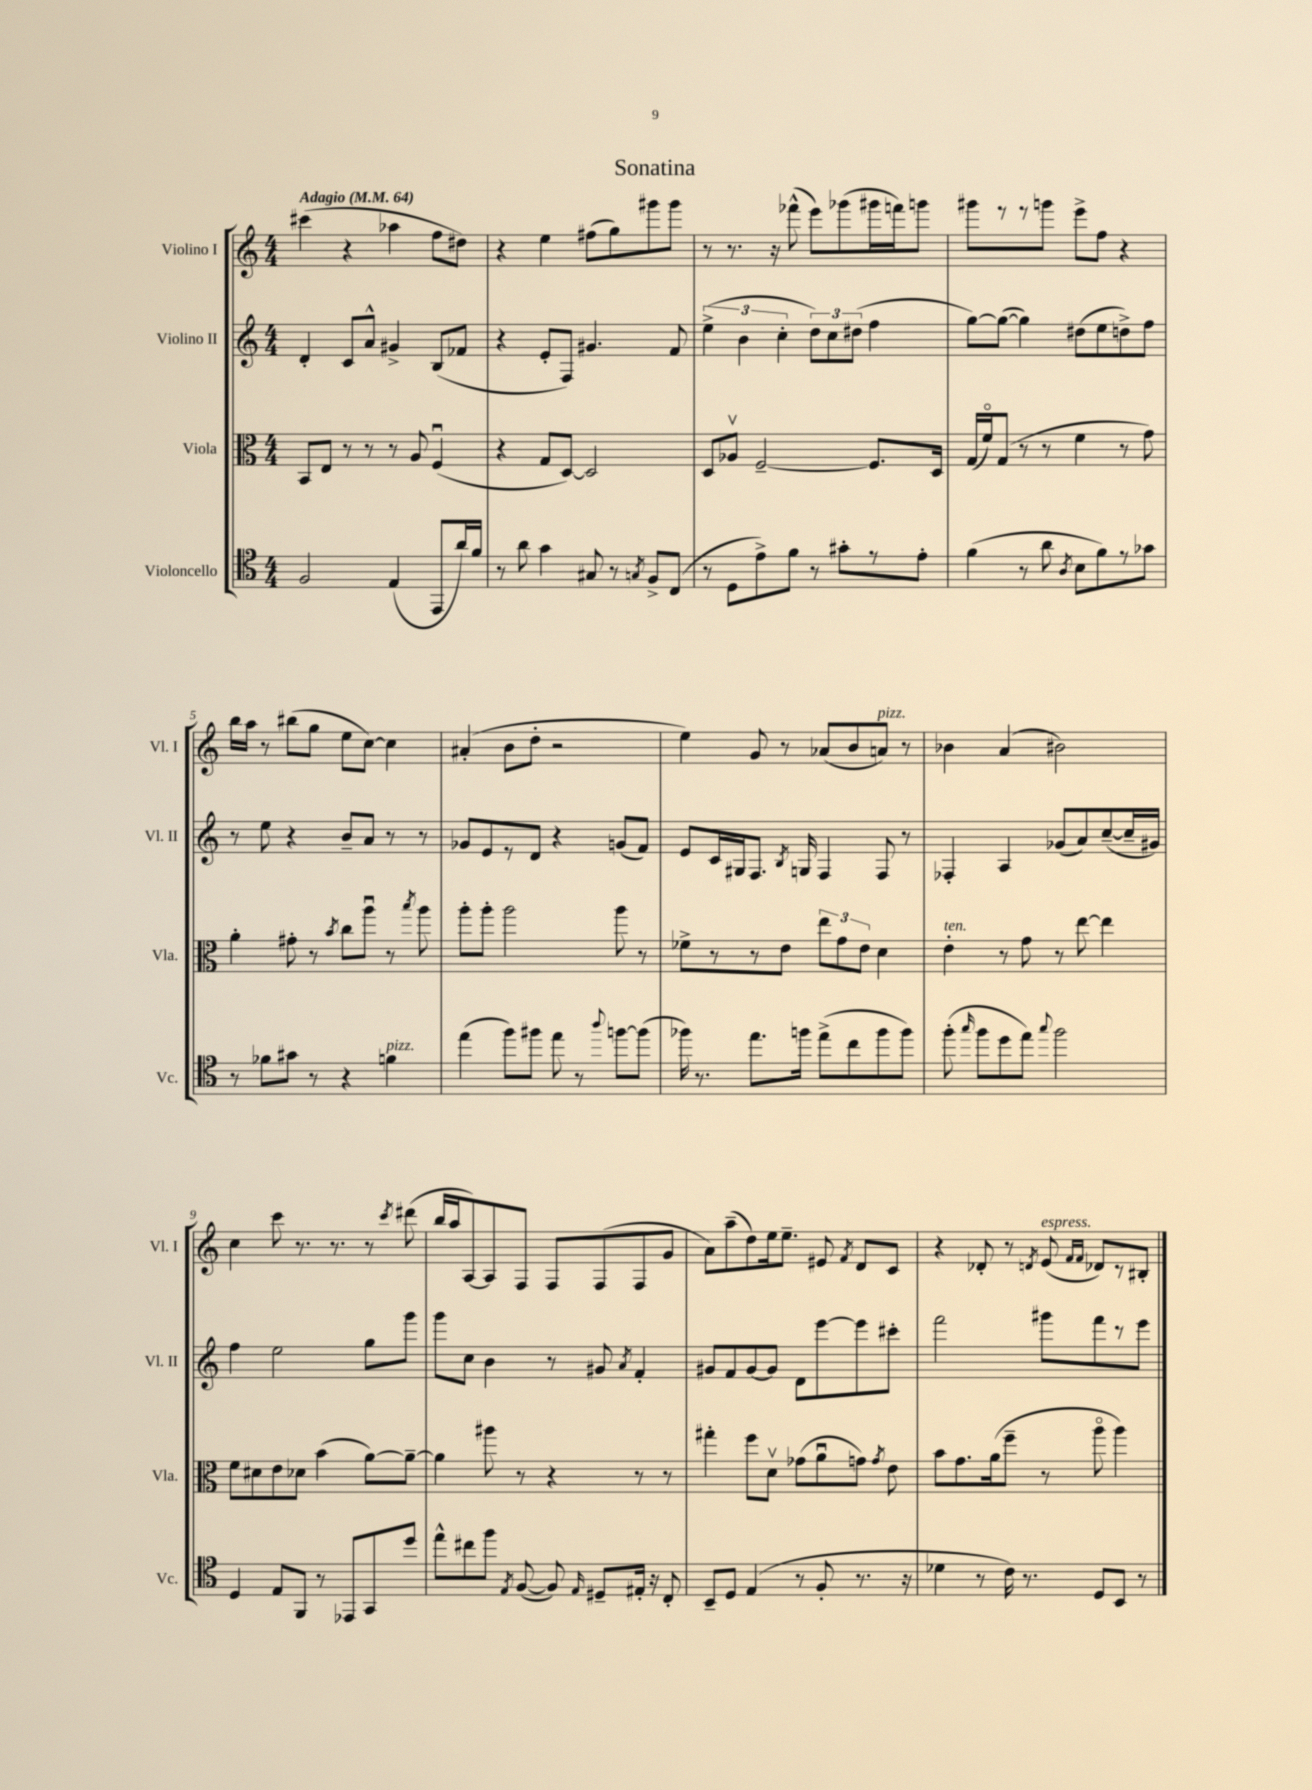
\header { title = "Sonatina" }
<<
\new StaffGroup <<
\new Staff = "s0" \with { instrumentName = "Violino I" shortInstrumentName = "Vl. I" } {
    \clef treble \key c \major \numericTimeSignature \time 4/4 \tempo "Adagio" 4 = 64
    \autoBeamOff cis'''4( r4 aes''4 f''8[ dis''8]) |
    r4 e''4 fis''8[( g''8) gis'''8 gis'''8] |
    r8 r8. r16 fes'''8-^( e'''8[) ges'''8( gis'''16 f'''16) g'''8] |
    gis'''8[ r8 r8 g'''8] e'''8[-> f''8] r4 |
    b''16[ a''16] r8 bis''8[( g''8] e''8[ c''8]~) c''4 |
    ais'4-.( b'8[ d''8]-. r2 |
    e''4) g'8 r8 aes'8[( b'8 a'8]^\markup { \italic "pizz." }) r8 |
    bes'4 a'4( bis'2) |
    c''4 c'''8 r8. r8. r8 \acciaccatura { c'''8 } dis'''8( |
    b''16[ a''16 a8~) a8 f8] f8[ f8( f8 g'8] |
    a'8[) a''8--( d''8) e''16 e''8.]-- eis'8 \acciaccatura { f'8 } d'8[ c'8] |
    r4 des'8-. r8 \acciaccatura { d'8 } e'8^\markup { \italic "espress." }( \grace { f'16[ f'16] } des'8[) r8 bis8]-. \bar "|." |
}
\new Staff = "s1" \with { instrumentName = "Violino II" shortInstrumentName = "Vl. II" } {
    \clef treble \key c \major \numericTimeSignature \time 4/4
    \autoBeamOff d'4-. c'8[ a'8]-^ gis'4-> b8[( fes'8] |
    r4 e'8[-. f8]) gis'4. f'8 |
    \tuplet 3/2 { e''4->( b'4 c''4-. } \tuplet 3/2 { d''8[) c''8 dis''8]( } f''4 |
    g''8[~) g''8]~( g''4) dis''8[( e''8 d''8->) f''8] |
    r8 e''8 r4 b'8[-- a'8] r8 r8 |
    ges'8[ e'8 r8 d'8] r4 g'8[( f'8]) |
    e'8[ c'16 gis16 f8.] \acciaccatura { b8 } g16 f4 f8 r8 |
    fes4-. a4 ges'8[( a'8) c''8~--( c''16-- gis'16]) |
    f''4 e''2 g''8[ g'''8] |
    g'''8[ c''8] b'4 r8 gis'8 \acciaccatura { a'8 } f'4-. |
    gis'8[ f'8 gis'8~ gis'8] d'8[ e'''8~ e'''8 cis'''8]-. |
    f'''2 gis'''8[ f'''8 r8 e'''8] \bar "|." |
}
\new Staff = "s2" \with { instrumentName = "Viola" shortInstrumentName = "Vla." } {
    \clef alto \key c \major \numericTimeSignature \time 4/4
    \autoBeamOff b,8[ e8] r8 r8 r8 a8 f4\downbow( |
    r4 g8[ d8]~) d2 |
    d8[ aes8]\upbow f2~-- f8.[ d16] |
    g16[( f'16\flageolet) g8]( r8 r8 f'4 r8 g'8) |
    a'4-. gis'8-. r8 \acciaccatura { b'8 } c''8[ a''8]\downbow r8 \acciaccatura { b''8 } a''8 |
    a''8[-. a''8]-. a''2 a''8 r8 |
    fes'8[-> r8 r8 e'8] \tuplet 3/2 { e''8[ g'8 e'8] } d'4 |
    e'4-.^\markup { \italic "ten." } r8 g'8 r8 e''8~ e''4 |
    f'8[ dis'8 e'8 des'8] b'4( a'8[~) a'8]~-- |
    a'4 ais''8 r8 r4 r8 r8 |
    gis''4-. f''8[ d'8]\upbow ges'8[( a'8\downbow g'8]) \acciaccatura { g'8 } e'8 |
    b'8[ g'8. a'16( f''8]-- r8 a''8\flageolet a''4) \bar "|." |
}
\new Staff = "s3" \with { instrumentName = "Violoncello" shortInstrumentName = "Vc." } {
    \clef tenor \key c \major \numericTimeSignature \time 4/4
    \autoBeamOff f2 e4( e,8[ a'16) f'16] |
    r8 a'8 g'4 gis8 r8 \acciaccatura { g8 } f8[-> c8]( |
    r8 d8[ e'8->) f'8] r8 gis'8[-. r8 e'8]-. |
    f'4( r8 a'8 \acciaccatura { a8 } b8[ f'8) r8 ges'8] |
    r8 fes'8[ gis'8] r8 r4 f'4^\markup { \italic "pizz." } |
    e''4( f''8[) fis''8] e''8 r8 \appoggiatura { a''8 } f''8[~ f''8]( |
    fes''16) r8. e''8.[ f''16] e''8[->( c''8 f''8 f''8]) |
    f''8-.( \grace { g''16 } f''8[ d''8 e''8]) \appoggiatura { g''8 } f''2 |
    d4 e8[ f,8] r8 ees,8[ g,8 d''8] |
    e''8[-^ cis''8 f''8] \acciaccatura { e8 } f8~( f8) \grace { e16 } dis8[-- eis16]-. r16 c8-. |
    b,8[-- d8] e4( r8 f8-. r8. r16 |
    des'4 r8 c'16) r8. d8[ b,8] r8 \bar "|." |
}
>>
>>
